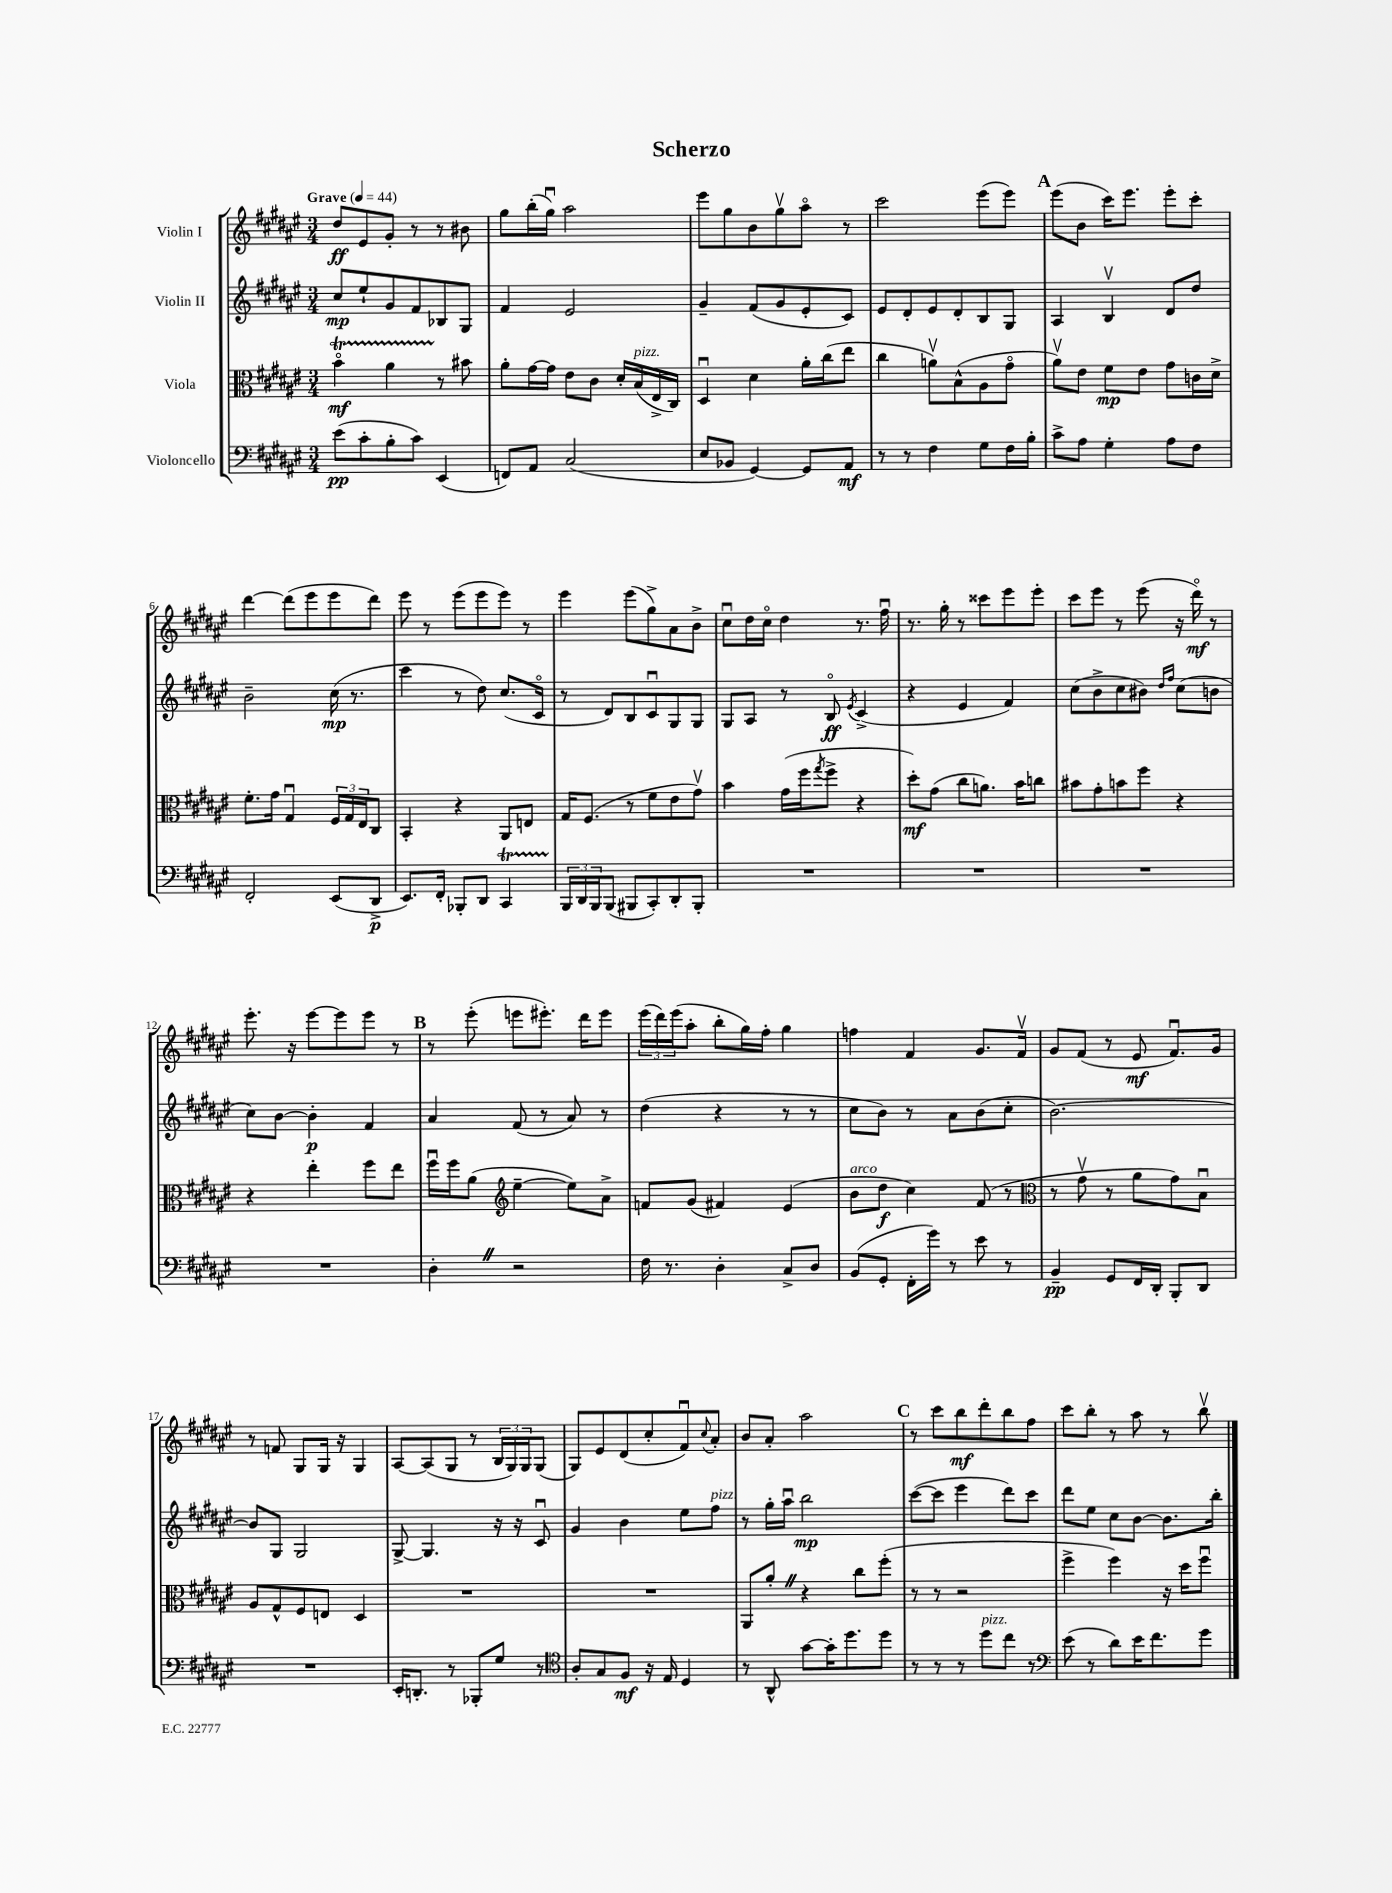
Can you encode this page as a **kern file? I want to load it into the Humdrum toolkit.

**kern	**dynam	**kern	**dynam	**kern	**dynam	**kern	**dynam
*part4	*part4	*part3	*part3	*part2	*part2	*part1	*part1
*staff4	*staff4	*staff3	*staff3	*staff2	*staff2	*staff1	*staff1
*I"Violoncello	*	*I"Viola	*	*I"Violin II	*	*I"Violin I	*
*clefF4	*	*clefC3	*	*clefG2	*	*clefG2	*
*k[f#c#g#d#a#e#]	*	*k[f#c#g#d#a#e#]	*	*k[f#c#g#d#a#e#]	*	*k[f#c#g#d#a#e#]	*
*M3/4	*	*M3/4	*	*M3/4	*	*M3/4	*
*MM44	*	*MM44	*	*MM44	*	*MM44	*
=1	=1	=1	=1	=1	=1	=1	=1
!	!	!	!	!	!	!LO:TX:a:B:t=Grave	!
(8e#\L	pp	4bT\	mf	8cc#/L	mp	8dd#/L	ff
8c#'\	.	.	.	8ee#`/	.	8e#/	.
8B'\	.	4a#TTT\	.	8g#/	.	8g#'/J	.
8c#\J)	.	.	.	8f#/	.	8r	.
(4EE#/	.	8r	.	8B-X/	.	8r	.
.	.	8b#X\	.	8G#/J	.	8b#X\	.
=2	=2	=2	=2	=2	=2	=2	=2
8FFn/L)	.	8a#'\L	.	4f#/	.	8gg#\L	.
8AA#/J	.	[16g#\L	.	.	.	(16bb'\L	.
.	.	16g#\JJ]	.	.	.	16gg#u\JJ)	.
(2C#/	.	8e#\L	.	2e#/	.	2aa#\	.
.	.	8c#\J	.	.	.	.	.
.	.	16d#'/LL	.	.	.	.	.
!	!	!LO:TX:a:i:t=pizz.	!	!	!	!	!
.	.	(16B/	.	.	.	.	.
.	.	16E#^/	.	.	.	.	.
.	.	16C#/JJ)	.	.	.	.	.
=3	=3	=3	=3	=3	=3	=3	=3
8E#/L	.	4D#u/	.	4g#~/	.	8eee#\L	.
8BB-X/J	.	.	.	.	.	8gg#\	.
[4GG#/)	.	4d#\	.	(8f#/L	.	8b\	.
.	.	.	.	8g#/	.	8gg#v\	.
8GG#/L]	.	16a#'\LL	.	8e#'/	.	8aa#\J	.
.	.	(16cc#\J	.	.	.	.	.
8AA#/J	mf	8ee#\J	.	8c#/J)	.	8r	.
=4	=4	=4	=4	=4	=4	=4	=4
8r	.	4cc#\	.	8e#/L	.	2ccc#\	.
8r	.	.	.	8d#'/	.	.	.
4F#\	.	8anv\L)	.	8e#/	.	.	.
.	.	(8B^^\	.	8d#'/	.	.	.
8G#\L	.	8A#\	.	8B/	.	(8eee#\L	.
16F#\L	.	8g#\J	.	8G#/J	.	8eee#\J)	.
16B'\JJ	.	.	.	.	.	.	.
!!LO:REH:place=s1:t=A
=5	=5	=5	=5	=5	=5	=5	=5
8c#^\L	.	8a#v\L)	.	4A#/	.	(8eee#\L	.
8A#\J	.	8e#\J	.	.	.	8b\J	.
4G#'\	.	8f#\L	mp	4Bv/	.	16ccc#\KL)	.
.	.	.	.	.	.	8.eee#\J	.
.	.	8e#\J	.	.	.	.	.
8A#\L	.	8g#\L	.	8d#/L	.	8eee#'\L	.
8F#\J	.	16cn\L	.	8dd#/J	.	8ccc#'\J	.
.	.	16d#^\JJ	.	.	.	.	.
!!LO:LB:g=z
=6	=6	=6	=6	=6	=6	=6	=6
2FF#'/	.	8.f#'\L	.	2b~\	.	[4ddd#\	.
.	.	16g#\Jk	.	.	.	.	.
.	.	4G#u/	.	.	.	(8ddd#\L]	.
.	.	.	.	.	.	8eee#\	.
(8EE#/L	.	24F#/LL	.	(16cc#\	mp	8eee#\	.
.	.	24G#/	.	.	.	.	.
.	.	.	.	8.r	.	.	.
.	.	24E#/J	.	.	.	.	.
8DD#^/J	p	8C#/J	.	.	.	8ddd#\J)	.
=7	=7	=7	=7	=7	=7	=7	=7
8.EE#/L)	.	4BB'/	.	4ccc#\	.	8eee#\	.
.	.	.	.	.	.	8r	.
16FF#'/Jk	.	.	.	.	.	.	.
8BBB-X'/L	.	4r	.	8r	.	(8eee#\L	.
8DD#/J	.	.	.	8dd#\)	.	8eee#\	.
4CC#T/	.	8AA#/L	.	(8.cc#/L	.	8eee#\J)	.
.	.	8En/J	.	.	.	8r	.
.	.	.	.	16c#/Jk	.	.	.
=8	=8	=8	=8	=8	=8	=8	=8
24BBB/LL	.	16G#/KL	.	8r	.	4eee#\	.
24DD#/	.	.	.	.	.	.	.
.	.	(8.F#/J	.	.	.	.	.
24BBB/J	.	.	.	.	.	.	.
(8BBB/J	.	.	.	8d#/L)	.	.	.
8BBB#X/L	.	8r	.	8B/	.	(8eee#\L	.
8CC#'/)	.	8f#\L	.	8c#u/	.	8gg#^\)	.
8DD#'/	.	8e#\	.	8G#/	.	8a#\	.
8BBB#'/J	.	8g#v\J)	.	8G#/J	.	8b^\J	.
=9	=9	=9	=9	=9	=9	=9	=9
2.r	.	4b\	.	8G#/L	.	8cc#u\L	.
.	.	.	.	8A#/J	.	16dd#\L	.
.	.	.	.	.	.	16cc#\JJ	.
.	.	(16g#\LL	.	8r	.	4dd#\	.
.	.	16ff#\J	.	.	.	.	.
.	.	8qgg#/	.	.	.	.	.
.	.	8ff#^\J	.	8B/	ff	.	.
.	.	.	.	8qe#/	.	.	.
.	.	4r	.	(4c#^/	.	8.r	.
.	.	.	.	.	.	16ff#u\	.
=10	=10	=10	=10	=10	=10	=10	=10
2.r	.	8dd#'\L)	mf	4r	.	8.r	.
.	.	(8g#\J	.	.	.	.	.
.	.	.	.	.	.	16gg#'\	.
.	.	8cc#\L	.	4e#/	.	8r	.
.	.	8.an\J)	.	.	.	8ccc##X\L	.
.	.	.	.	4f#/)	.	8eee#\	.
.	.	16b\KL	.	.	.	.	.
.	.	8ccn\J	.	.	.	8eee#'\J	.
=11	=11	=11	=11	=11	=11	=11	=11
2.r	.	8b#X\L	.	(8cc#\L	.	8ccc#\L	.
.	.	8g#'\	.	8b^\	.	8eee#\J	.
.	.	8bn\	.	8cc#\	.	8r	.
.	.	8ff#\J	.	8b#X\J)	.	(8eee#\	.
.	.	.	.	16qqdd#/LL	.	.	.
.	.	.	.	16qqff#/JJ	.	.	.
.	.	4r	.	(8cc#\L	.	16r	.
.	.	.	.	.	.	16ddd#\)	mf
.	.	.	.	8bn\J	.	8r	.
!!LO:LB:g=z
=12	=12	=12	=12	=12	=12	=12	=12
2.r	.	4r	.	8cc#\L)	.	8.eee#'\	.
.	.	.	.	[8b\J	.	.	.
.	.	.	.	.	.	16r	.
.	.	4ee#'\	.	4b'\]	p	[8eee#\L	.
.	.	.	.	.	.	8eee#\]	.
.	.	8ff#\L	.	4f#/	.	8eee#\J	.
.	.	8ee#\J	.	.	.	8r	.
!!LO:REH:place=s1:t=B
=13	=13	=13	=13	=13	=13	=13	=13
4D#'Z\	.	16ff#u\LL	.	4a#/	.	8r	.
.	.	16ff#\J	.	.	.	.	.
.	.	(8a#\J	.	.	.	(8eee#'\	.
*	*	*clefG2	*	*	*	*	*
2r	.	[4ee#~\	.	(8f#/	.	8eeen\L	.
.	.	.	.	8r	.	8.eee#X'\J)	.
.	.	8ee#\L])	.	8a#/)	.	.	.
.	.	.	.	.	.	16ddd#\KL	.
.	.	8a#^\J	.	8r	.	8eee#\J	.
=14	=14	=14	=14	=14	=14	=14	=14
16F#\	.	8fn/L	.	(4dd#\	.	(24eee#\LL	.
.	.	.	.	.	.	24ddd#\)	.
8.r	.	.	.	.	.	.	.
.	.	.	.	.	.	(24eee#\J	.
.	.	(8g#/J	.	.	.	8aa#'\J	.
4D#'\	.	4f#X/)	.	4r	.	8bb'\L	.
.	.	.	.	.	.	16gg#\L)	.
.	.	.	.	.	.	16ff#'\JJ	.
8C#^/L	.	(4e#/	.	8r	.	4gg#\	.
8D#/J	.	.	.	8r	.	.	.
=15	=15	=15	=15	=15	=15	=15	=15
!	!	!LO:TX:a:i:t=arco	!	!	!	!	!
(8BB/L	.	8b\L	.	8cc#\L	.	4ffn\	.
8GG#'/J	.	8dd#\J	f	8b\J)	.	.	.
16FF#'\LL	.	4cc#\)	.	8r	.	4f#/	.
16g#\JJ)	.	.	.	.	.	.	.
8r	.	.	.	8a#\L	.	.	.
8e#\	.	(8f#/	.	(8b\	.	8.g#/L	.
8r	.	8r	.	8cc#'\J	.	.	.
.	.	.	.	.	.	16f#v/Jk	.
=16	=16	=16	=16	=16	=16	=16	=16
*	*	*clefC3	*	*	*	*	*
4BB~/	pp	8r	.	[2.b\)	.	8g#/L	.
.	.	8g#v\	.	.	.	(8f#/J	.
8GG#/L	.	8r	.	.	.	8r	.
16FF#/L	.	8a#\L	.	.	.	8e#/	mf
16DD#'/JJ	.	.	.	.	.	.	.
8BBB'/L	.	8g#\)	.	.	.	8.f#u/L)	.
8DD#/J	.	8Bu\J	.	.	.	.	.
.	.	.	.	.	.	16g#/Jk	.
!!LO:LB:g=z
=17	=17	=17	=17	=17	=17	=17	=17
2.r	.	8A#/L	.	8b/L]	.	8r	.
.	.	8G#^^/	.	8G#/J	.	8fn/	.
.	.	8F#/	.	2G#/	.	8G#/L	.
.	.	8En/J	.	.	.	16G#/Jk	.
.	.	.	.	.	.	16r	.
.	.	4D#/	.	.	.	4G#/	.
=18	=18	=18	=18	=18	=18	=18	=18
16EE#'/KL	.	2.r	.	[8G#^/	.	[8A#/L	.
8.DDn'/J	.	.	.	.	.	.	.
.	.	.	.	4.G#/]	.	(8A#/]	.
8r	.	.	.	.	.	8G#/J	.
8BBB-X'/L	.	.	.	.	.	8r	.
8G#/J	.	.	.	16r	.	24B/LL	.
.	.	.	.	.	.	24G#/)	.
.	.	.	.	16r	.	.	.
.	.	.	.	.	.	24G#/J	.
8r	.	.	.	8c#u/	.	(8G#/J	.
=19	=19	=19	=19	=19	=19	=19	=19
*clefC4	*	*	*	*	*	*	*
8A#'/L	.	2.r	.	4g#/	.	8G#/L)	.
8G#/	.	.	.	.	.	8e#/	.
8F#/J	mf	.	.	4b\	.	(8d#/	.
16r	.	.	.	.	.	8cc#'/	.
16E#/	.	.	.	.	.	.	.
4D#/	.	.	.	8ee#\L	.	8f#u/)	.
.	.	.	.	.	.	8qqcc#/	.
!	!	!	!	!LO:TX:a:i:t=pizz.	!	!	!
.	.	.	.	8ff#\J	.	8a#'/J	.
=20	=20	=20	=20	=20	=20	=20	=20
8r	.	8AA#/L	.	8r	.	8b/L	.
8AA#^^/	.	8a#'Z/J	.	16gg#'\LL	.	8a#'/J	.
.	.	.	.	16aa#u\JJ	.	.	.
[8g#\L	.	4r	.	2bb\	mp	2aa#\	.
16g#'\K]	.	.	.	.	.	.	.
8.dd#\	.	.	.	.	.	.	.
.	.	8cc#\L	.	.	.	.	.
8dd#\J	.	(8ff#'\J	.	.	.	.	.
!!LO:REH:place=s1:t=C
=21	=21	=21	=21	=21	=21	=21	=21
8r	.	8r	.	([8ccc#\L	.	8r	.
8r	.	8r	.	8ccc#\J]	.	8ccc#\L	.
8r	.	2r	.	4eee#\	.	8bb\	mf
!LO:TX:a:i:t=pizz.	!	!	!	!	!	!	!
8dd#\L	.	.	.	.	.	8ddd#'\	.
8cc#\J	.	.	.	8ddd#\L)	.	8bb\	.
8r	.	.	.	8ccc#\J	.	8ff#\J	.
=22	=22	=22	=22	=22	=22	=22	=22
*clefF4	*	*	*	*	*	*	*
(8e#\	.	4ff#^\	.	8ddd#\L	.	8ccc#\L	.
8r	.	.	.	8ee#\J	.	8bb'\J	.
8d#\L)	.	4ff#\)	.	8cc#\L	.	8r	.
16e#\K	.	.	.	[8b\J	.	8aa#\	.
8.f#\	.	.	.	.	.	.	.
.	.	16r	.	8.b\L]	.	8r	.
.	.	16dd#\KL	.	.	.	.	.
8g#\J	.	8ff#u\J	.	.	.	8bbv\	.
.	.	.	.	16bb'\Jk	.	.	.
==	==	==	==	==	==	==	==
*-	*-	*-	*-	*-	*-	*-	*-
